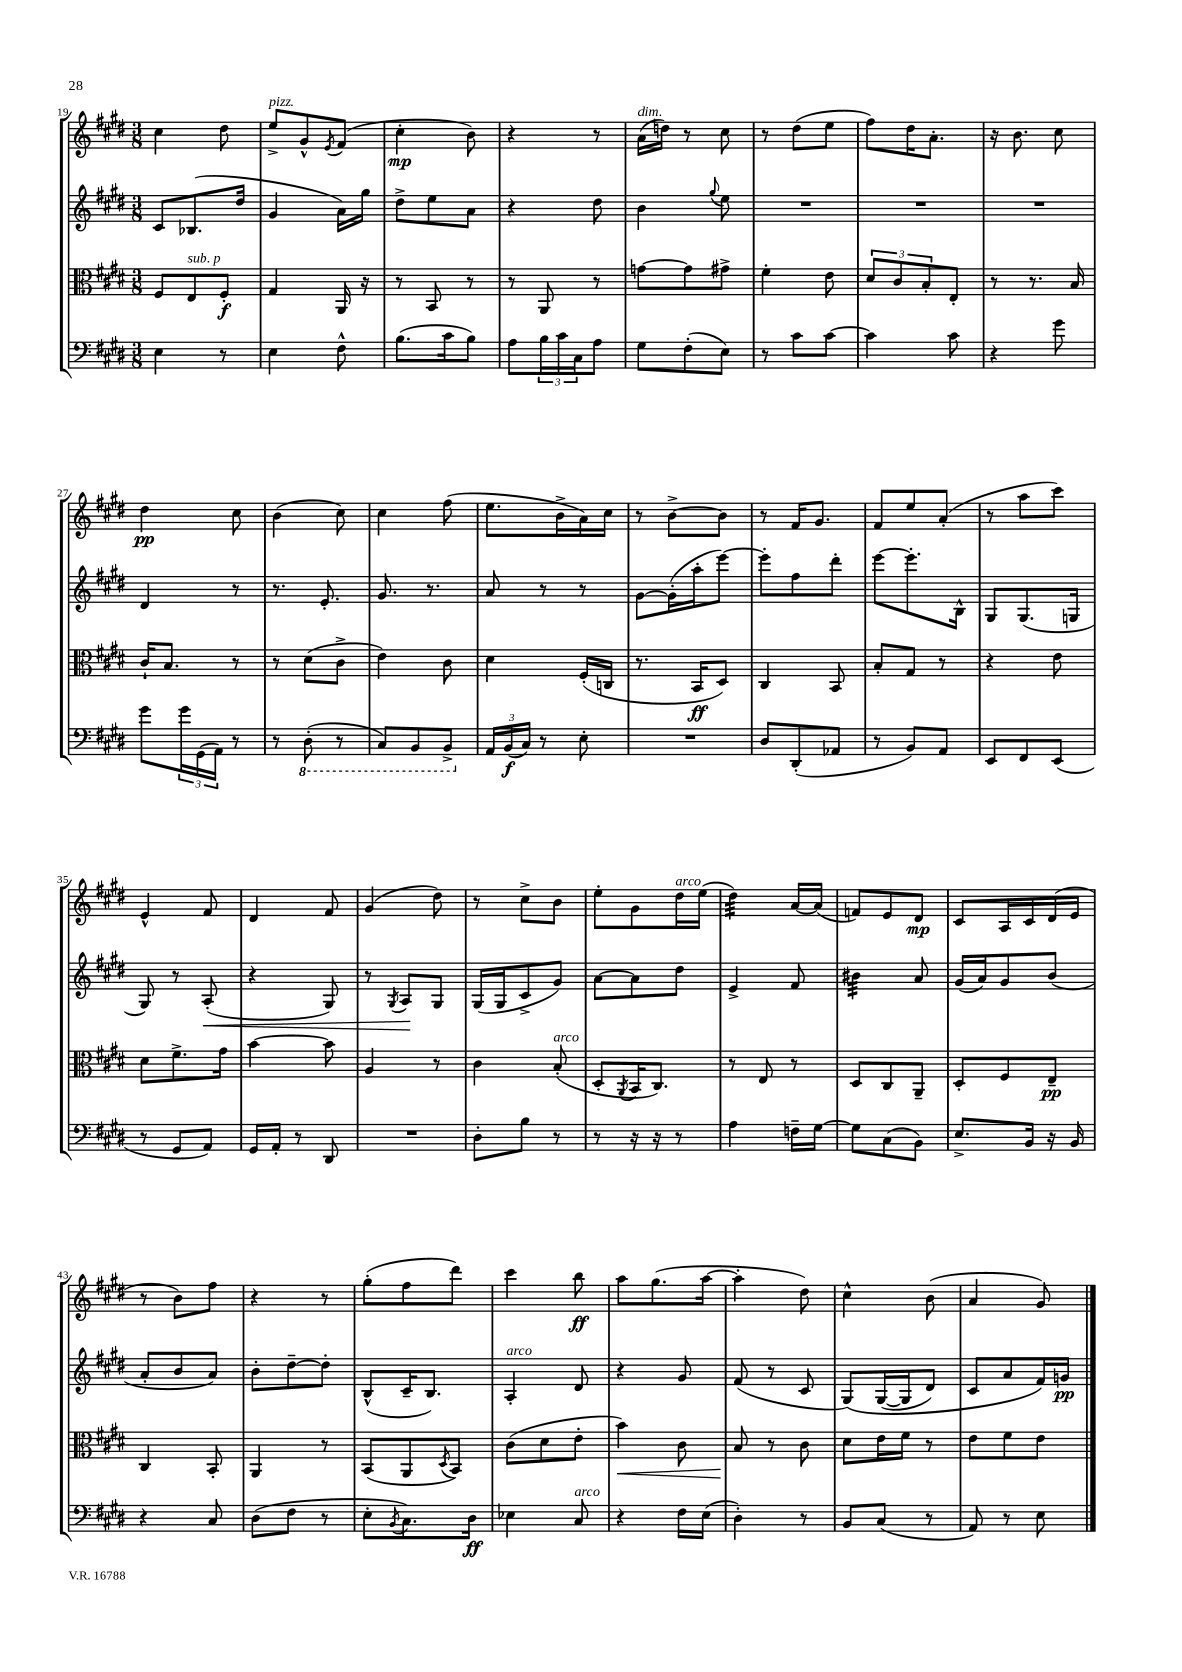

**kern	**kern	**kern	**kern
*staff4	*staff3	*staff2	*staff1
*clefF4	*clefC3	*clefG2	*clefG2
*k[f#c#g#d#]	*k[f#c#g#d#]	*k[f#c#g#d#]	*k[f#c#g#d#]
*M3/8	*M3/8	*M3/8	*M3/8
4E\	8F#/L	8c#/L	4cc#\
.	8E/	(8.B-/	.
8r	8F#'/J	.	8dd#\
.	.	16dd#/Jk	.
=	=	=	=
4E\	4G#/	4g#/	8ee^/L
.	.	.	8g#^^/
.	.	.	8qe/
8F#^^\	16AA/	16a\LL)	(8f#/J
.	16r	16gg#\JJ	.
=	=	=	=
(8.B\L	8r	8dd#^\L	4cc#'\
.	8BB/	8ee\	.
16c#\k	.	.	.
8B\J)	8r	8a\J	8b\)
=	=	=	=
8A\L	8r	4r	4r
24B\L	8AA/	.	.
24c#\	.	.	.
24C#\J	.	.	.
8A\J	8r	8dd#\	8r
=	=	=	=
8G#\L	[8g\L	4b\	(16a\LL
.	.	.	16dd\JJ)
(8F#'\	8g\]	.	8r
.	.	8qqgg#/	.
8E\J)	8g#^\J	8ee\	8cc#\
=	=	=	=
8r	4f#'\	4.r	8r
8c#\L	.	.	(8dd#\L
[8c#\J	8e\	.	8ee\J
=	=	=	=
4c#\]	12d#/L	4.r	8ff#\L)
.	12c#/	.	.
.	.	.	16dd#\K
.	12B'/	.	.
.	.	.	8.a'\J
8c#\	8E'/J	.	.
=	=	=	=
4r	8r	4.r	16r
.	.	.	8.b\
.	8.r	.	.
8g#\	.	.	8cc#\
.	16B/	.	.
=	=	=	=
8g#\L	16c#`/LK	4d#/	4dd#\
.	8.B/J	.	.
24g#\L	.	.	.
(24GG#\	.	.	.
24AA\JJ)	.	.	.
8r	8r	8r	8cc#\
=	=	=	=
8r	8r	8.r	(4b\
(8DD#'\	(8d#\L	.	.
.	.	8.e'/	.
8r	8c#^\J	.	8cc#\)
=	=	=	=
8CC#/L)	4e\)	8.g#/	4cc#\
8BBB/	.	.	.
.	.	8.r	.
8BBB^/J	8c#\	.	(8ff#\
=	=	=	=
24AA/LL	4d#\	8a/	8.ee\L
(24BB/	.	.	.
24C#/JJ)	.	.	.
8r	.	8r	.
.	.	.	16b^\L
8E'\	(16F#'/LL	8r	16a\)
.	16C/JJ	.	16cc#\JJ
=	=	=	=
4.r	8.r	[8g#\L	8r
.	.	(16g#'\]L	[8b^\L
.	16BB/LK	16aa'\J	.
.	8D#/J)	[8eee\J)	8b\]J
=	=	=	=
8D#/L	4C#/	8eee'\]L	8r
(8DD#'/	.	8ff#\	16f#/LK
.	.	.	8.g#/J
8AA-/J	8BB/	8ddd#'\J	.
=	=	=	=
8r	8B'/L	[8eee\L	8f#/L
8BB/L)	8G#/J	8.eee'\]	8ee/
8AA/J	8r	.	(8a'/J
.	.	16B^^\Jk	.
=	=	=	=
8EE/L	4r	8G#/L	8r
8FF#/	.	(8.G#/	8aa\L
(8EE/J	8e\	.	8ccc#\J)
.	.	16G/Jk	.
=	=	=	=
8r	8d#\L	8G#/)	4e^^/
8GG#/L	8.f#^\	8r	.
8AA/J)	.	(8A'/	8f#/
.	16g#\Jk	.	.
=	=	=	=
16GG#/LL	[4b\	4r	4d#/
16AA'/JJ	.	.	.
8r	.	.	.
8DD#/	8b\]	8G#/)	8f#/
=	=	=	=
4.r	4A/	8r	(4g#/
.	.	8qG#/	.
.	.	8A/L	.
.	8r	8G#/J	8dd#\)
=	=	=	=
8D#'\L	4c#\	(16G#/LL	8r
.	.	16G#/J	.
8B\J	.	8c#^/	8cc#^\L
8r	(8B'/	8g#/J)	8b\J
=	=	=	=
8r	8D#'/L	[8a\L	8ee'\L
.	8qAA/	.	.
16r	16BB/K	8a\]	8g#\
16r	8.C#/J)	.	.
8r	.	8dd#\J	16dd#\L
.	.	.	(16ee\JJ
=	=	=	=
4A\	8r	4e^/	4dd#\)
.	8E/	.	.
16F~\LL	8r	8f#/	[16a/LL
[16G#\JJ	.	.	(16a/]JJ
=	=	=	=
8G#\]L	8D#/L	4b#\	8f/L)
(8C#\	8C#/	.	8e/
8BB\J)	8AA~/J	8a/	8d#/J
=	=	=	=
8.E^/L	8D#'/L	(16g#/LL	8c#/L
.	.	16a/J)	.
.	8F#/	8g#/	16A/L
16BB/Jk	.	.	16c#/
16r	8E~/J	(8b/J	(16d#/
16BB/	.	.	16e/JJ
=	=	=	=
4r	4C#/	8a'/L	8r
.	.	8b/	8b\L)
8C#/	8BB'/	8a/J)	8ff#\J
=	=	=	=
(8D#\L	4AA/	8b'\L	4r
8F#\J	.	[8dd#~\	.
8r	8r	8dd#'\]J	8r
=	=	=	=
8E'\L	(8BB/L	(8B^^/L	(8gg#'\L
8qBB/	.	.	.
8.C#\)	8AA/	16c#~/K	8ff#\
.	.	8.B/J)	.
.	8qD#/	.	.
.	8BB/J)	.	8ddd#\J)
16D#\Jk	.	.	.
=	=	=	=
4E-\	(8c#\L	4A'/	4ccc#\
.	8d#\	.	.
8C#/	8e'\J	8d#/	8bb\
=	=	=	=
4r	4b\)	4r	8aa\L
.	.	.	(8.gg#\
16F#\LL	8c#\	8g#/	.
(16E\JJ	.	.	[16aa\Jk
=	=	=	=
4D#'\)	8B/	(8f#/	4aa'\]
.	8r	8r	.
8r	8c#\	8c#/	8dd#\)
=	=	=	=
8BB/L	8d#\L	&(8G#/L)	4cc#^^\
(8C#/J	16e\L	([16G#/L	.
.	16f#\JJ	16G#/]J	.
8r	8r	8d#/J)	(8b\
=	=	=	=
8AA/)	8e\L	8c#/L	4a/
8r	8f#\	8a/	.
8E\	8e\J	16f#/L&)	8g#/)
.	.	16g/JJ	.
==	==	==	==
*-	*-	*-	*-
